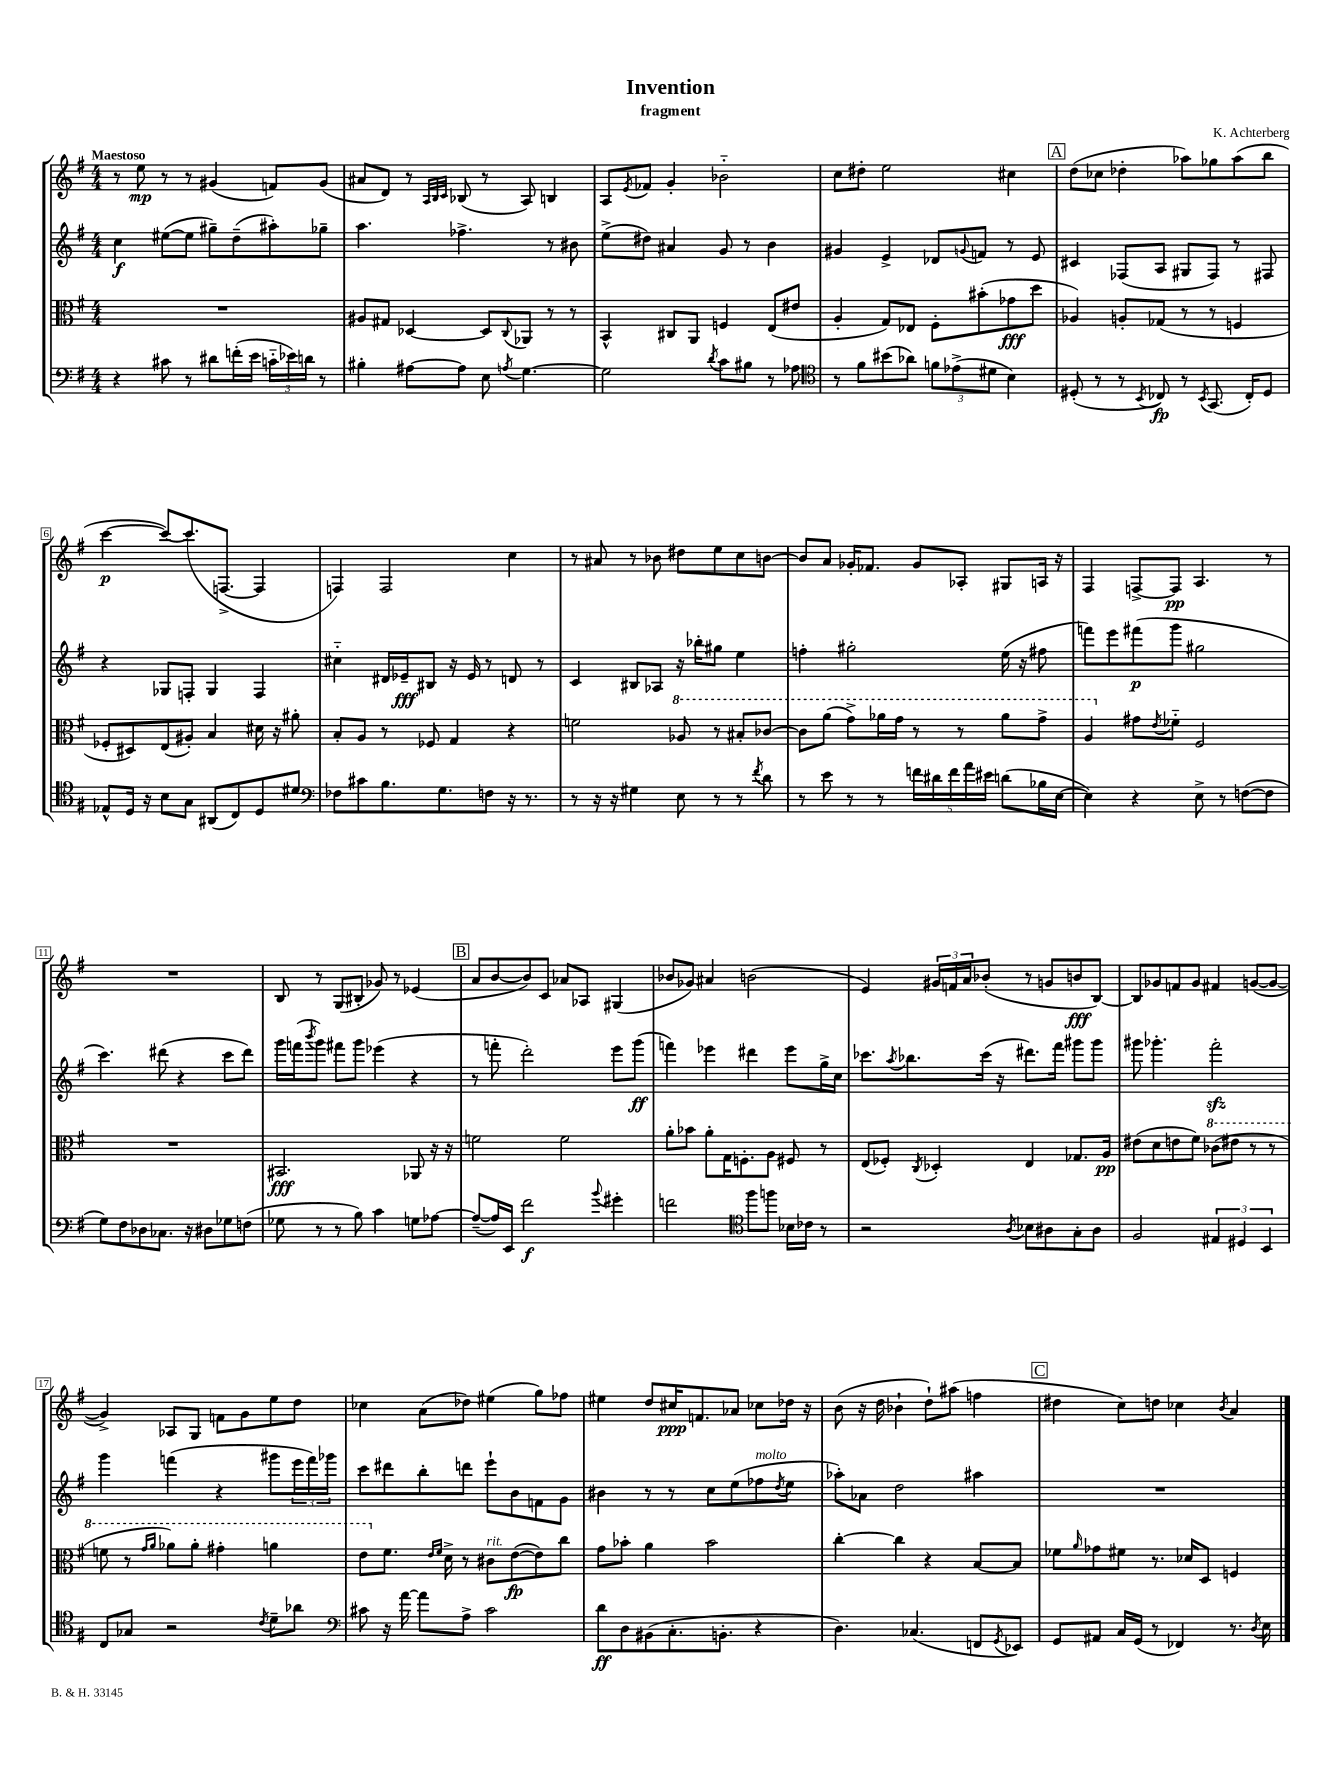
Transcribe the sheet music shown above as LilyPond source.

\header { title = "Invention" composer = "K. Achterberg" subtitle = "fragment" }
<<
\new StaffGroup <<
\new Staff = "s0" {
    \clef treble \key g \major \numericTimeSignature \time 4/4 \tempo "Maestoso"
    r8 e''8\mp r8 r8 gis'4( f'8) gis'8( |
    ais'8 d'8) r8 \grace { a32 b32 c'32 } bes8( r8 a8) b4 |
    a8 \acciaccatura { e'8 } fes'8 g'4-. bes'2-_ |
    c''8 dis''8-. e''2 cis''4 |
    \mark \markup { \box "A" } d''8( ces''8 des''4-. aes''8) ges''8 aes''8( b''8 |
    c'''4~\p c'''8~) c'''8.( f8.~-> f4 |
    f4) f2 c''4 |
    r8 ais'8 r8 bes'8 dis''8 e''8 c''8 b'8~ |
    b'8 a'8 ges'16-. fes'8. ges'8 aes8-. gis8 a16 r16 |
    fis4 f8~-> f8\pp a4. r8 |
    R1 |
    b8 r8 g8( bis8-. ges'8) r8 ees'4( |
    \mark \markup { \box "B" } a'8 b'8~ b'8) c'8 aes'8 aes8 gis4( |
    bes'8 ges'8) ais'4 b'2( |
    e'4) \tuplet 3/2 { gis'16 f'16 a'16 } bes'8-.( r8 g'8 b'8\fff b8~) |
    b8 ges'8 f'8 ges'8 fis'4 g'8~( g'8~ |
    g'4->) aes8 g8 f'8 g'8 e''8 d''8 |
    ces''4 a'8( des''8) eis''4( g''8) fes''8 |
    eis''4 d''8 cis''16\ppp f'8. aes'8 ces''8 des''16 r16 |
    b'8( r16 d''16 bes'4-! d''8-!) ais''8( f''4 |
    \mark \markup { \box "C" } dis''4 c''8) d''8 ces''4 \acciaccatura { b'8 } a'4 \bar "|." |
}
\new Staff = "s1" {
    \clef treble \key g \major \numericTimeSignature \time 4/4
    c''4\f eis''8~( eis''8 gis''8--) d''8--( ais''8-.) ges''8-- |
    a''4. fes''4.-> r8 bis'8 |
    e''8->( dis''8) ais'4 g'8 r8 b'4 |
    gis'4 e'4-> des'8 \appoggiatura { g'8 } f'8 r8 e'8 |
    \mark \markup { \box "A" } cis'4 fes8( a8 gis8 fes8) r8 fis8 |
    r4 ges8 f8-. ges4 f4 |
    cis''4-_ dis'16 ees'16--\fff bis8 r16 ees'16 r8 d'8 r8 |
    c'4 bis8 aes8 r16 bes''16-. gis''8 e''4 |
    f''4-. gis''2-. e''16( r16 fis''8 |
    f'''8) e'''8 fis'''8\p( g'''8 gis''2 |
    c'''4.) dis'''8( r4 c'''8 dis'''8) |
    g'''16 f'''16( \acciaccatura { b'''8 } g'''8) fis'''8 g'''8 ees'''4( r4 |
    \mark \markup { \box "B" } r8 f'''8-. d'''2-.) e'''8 g'''8\ff( |
    f'''4) ees'''4 dis'''4 ees'''8 g''16-> c''16 |
    ces'''8. \acciaccatura { a''8 } bes''8. ces'''16( r16 dis'''8.) fis'''16 gis'''8 gis'''8 |
    gis'''8 ges'''4.-. fis'''2-.\sfz |
    g'''4 f'''4( r4 gis'''8 \tuplet 3/2 { e'''16 f'''16) ges'''16 } |
    c'''8 dis'''8 b''8-. d'''8 e'''8-! b'8 f'8 g'8 |
    bis'4 r8 r8 c''8 e''8( fes''8^\markup { \italic "molto" } \acciaccatura { d''8 } e''8 |
    aes''8-.) aes'8 d''2 ais''4 |
    \mark \markup { \box "C" } R1 \bar "|." |
}
\new Staff = "s2" {
    \clef alto \key g \major \numericTimeSignature \time 4/4
    R1 |
    ais8 gis8 des4~ des8 \appoggiatura { c8 } aes,8 r8 r8 |
    b,4-^ cis8 a,8 f4 e8( eis'8 |
    a4-. g8) ees8 fis8-. bis'8-.( ges'8\fff d''8 |
    \mark \markup { \box "A" } aes4) a8-. ges8( r8 r8 f4 |
    fes8-. dis8) e8( ais8-.) b4 dis'16 r16 ais'8-. |
    b8-. a8 r8 fes8 g4 r4 |
    f'2 \ottava #1 aes'8 r8 bis'8-. ces''8~ |
    ces''8 a''8( g''8->) aes''16 g''16 r8 r8 aes''8 g''8-> |
    a'4 \ottava #0 gis'8 \acciaccatura { e'8 } fes'8-_ fis2 |
    R1 |
    bis,2.\fff aes,8 r16 r16 |
    \mark \markup { \box "B" } f'2 f'2 |
    a'8-. bes'8 a'8-. g16 f8.-. a8 fis8 r8 |
    e8( fes8-.) \acciaccatura { c8 } des4-. e4 ges8. a16\pp |
    eis'8( d'8 e'8 fis'8) \ottava #1 ces''8( eis''8 r8 r8 |
    f''8 r8 \grace { g''16 a''16 } aes''8) aes''8-. gis''4-. a''4 |
    e''8 \ottava #0 fis'8. \grace { e'16 fis'16 } d'16-> r8 cis'8^\markup { \italic "rit." } e'8~\fp( e'8) c''8 |
    g'8 bes'8-. a'4 bes'2 |
    c''4~-. c''4 r4 b8~ b8 |
    \mark \markup { \box "C" } fes'8 \grace { a'16 } ges'8 fis'8 r8. des'16 d8 f4 \bar "|." |
}
\new Staff = "s3" {
    \clef bass \key g \major \numericTimeSignature \time 4/4
    r4 cis'8 r8 dis'8 f'16-.( e'16 \tuplet 3/2 { c'16-_ ees'16) d'16 } r8 |
    bis4-. ais8~ ais8 e8 \acciaccatura { a8 } g4.~ |
    g2 \acciaccatura { d'8 } c'8 bis8 r8 aes8 |
    \clef tenor r8 fis'8 bis'8( aes'8) \tuplet 3/2 { f'8 ees'8->( dis'8 } b4) |
    \mark \markup { \box "A" } dis8-.( r8 r8 \acciaccatura { b,8 } ces8\fp) r8 \acciaccatura { b,8 } g,8.( ces16-.) dis8 |
    ees8-^ d16 r16 b8 g8 ais,8( c8) d8 dis'8 |
    \clef bass fes8 cis'8 b8. g8. f8 r16 r8. |
    r8 r16 r16 gis4 e8 r8 r8 \acciaccatura { fis'8 } d'8 |
    r8 e'8 r8 r8 \tuplet 5/4 { f'16 dis'16 f'16 a'16 eis'16 } d'8( bes16 e16~ |
    e4) r4 e8-> r8 f8~( f8 |
    g8) fis8 des8 ces8. r16 dis8 ges8 f8( |
    ges8 r8 r8 b8) c'4 g8 aes8~ |
    \mark \markup { \box "B" } aes8~--( aes16) e,16 fis'2\f \appoggiatura { b'8 } gis'4-. |
    f'2 \clef tenor fis''8 f''8 bes16 ces'16 r8 |
    r2 \acciaccatura { a8 } bes8 ais8 g8-. ais8 |
    fis2 \tuplet 3/2 { eis4 dis4 b,4 } |
    c8 ges8 r2 \acciaccatura { c'8 } d'8-- aes'8 |
    \clef bass cis'8 r16 a'16~ a'8 a8-> cis'2 |
    d'8\ff d8 bis,8( c8.-. b,8.-. r4 |
    d4.) ces4.( f,8 \acciaccatura { g,8 } ees,8) |
    \mark \markup { \box "C" } g,8 ais,8 c16 g,16( r8 fes,4) r8. \acciaccatura { d8 } e16 \bar "|." |
}
>>
>>
\layout { \context { \Score \override BarNumber.stencil = #(make-stencil-boxer 0.1 0.3 ly:text-interface::print) } }
